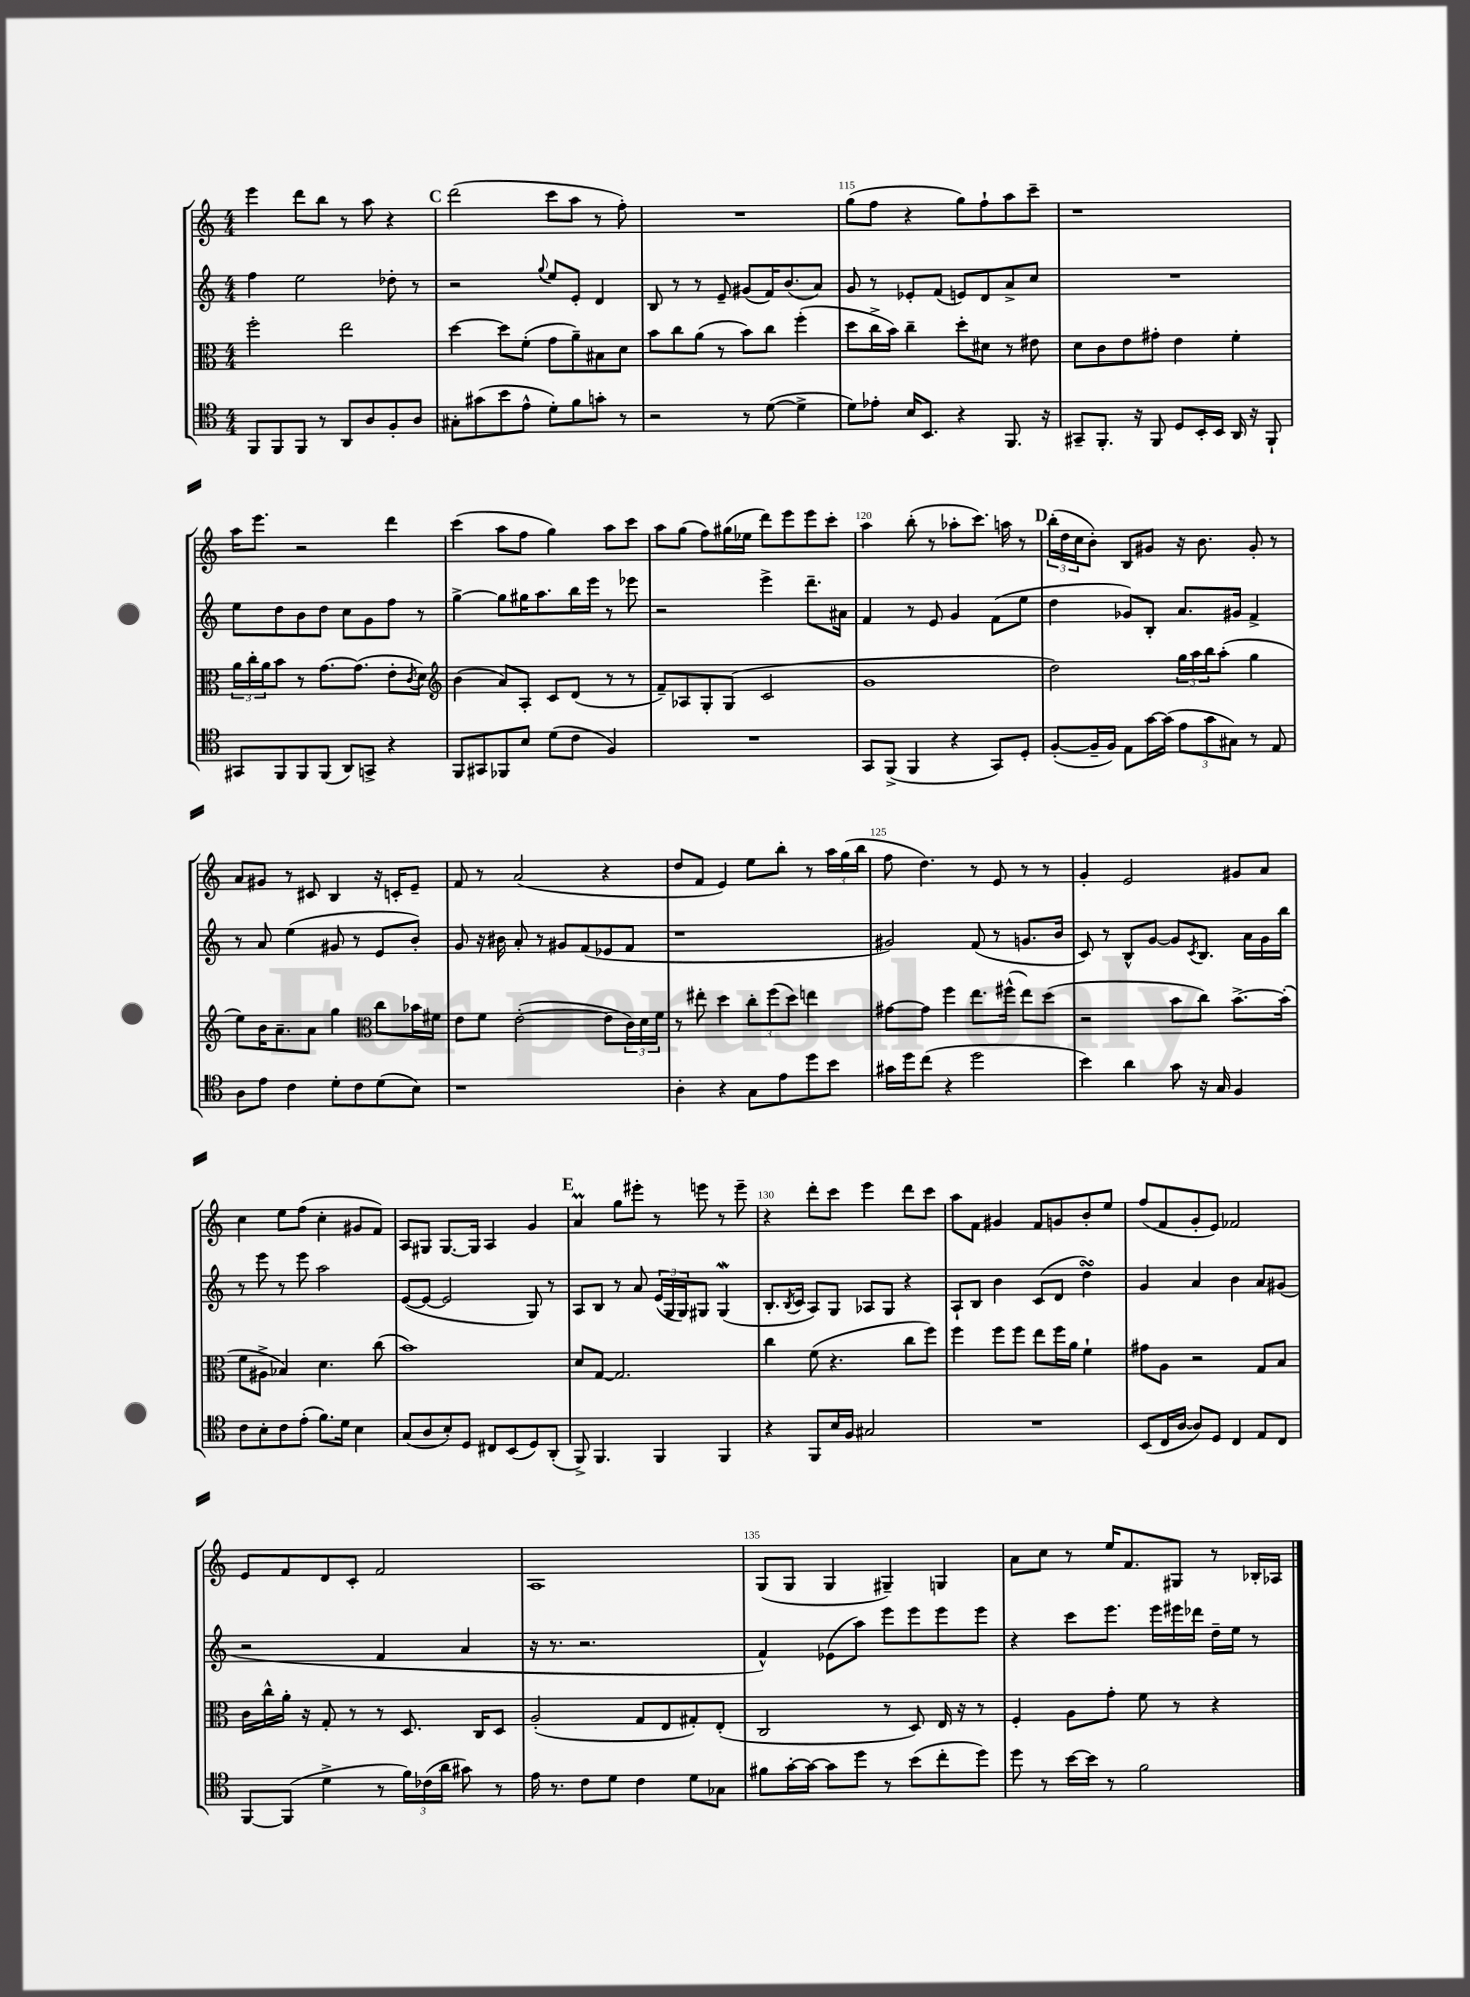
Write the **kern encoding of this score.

**kern	**kern	**kern	**kern
*part4	*part3	*part2	*part1
*staff4	*staff3	*staff2	*staff1
*clefC4	*clefC3	*clefG2	*clefG2
*k[]	*k[]	*k[]	*k[]
*M4/4	*M4/4	*M4/4	*M4/4
=112	=112	=112	=112
8FF/L	2ff'\	4ff\	4eee\
8FF/	.	.	.
8FF/J	.	2ee\	8ddd\L
8r	.	.	8bb\J
8AA/L	2ee\	.	8r
8A/	.	.	8aa\
8F'/	.	8dd-X'\	4r
8A/J	.	8r	.
!!LO:REH:place=s1:t=C
=113	=113	=113	=113
8G#X'\L	[4dd\	2r	(2ddd\
(8g#X\	.	.	.
8b\	8dd\L]	.	.
8e^^\J	(8f'\J	.	.
.	.	8qqgg/	.
8d'\L)	8g\L	8ee/L	8ccc\L
8f\	8a~\)	8e'/J	8aa\J
8gn'\J	8B#X\	4d/	8r
8r	8d\J	.	8ff'\)
=114	=114	=114	=114
2r	8b\L	8B/	1r
.	8cc\	8r	.
.	(8a\J	8r	.
.	8r	8e~/	.
8r	8b\L)	(8g#X/L	.
([8d\	8cc\J	16f/K)	.
.	.	(8.b/	.
4d^\]	(4ff'\	.	.
.	.	8a/J)	.
=115	=115	=115	=115
8d\L)	8dd\L	8g/	(8gg\L
8e-X'\J	16cc^\L	8r	8ff\J
.	16b\JJ)	.	.
16B/KL	4cc~\	8e-X'/L	4r
8.BB/J	.	.	.
.	.	(8f/J	.
4r	8dd'\L	8en/L)	8gg\L)
.	8d#X\J	8d/	8ff`\
8.FF/	8r	8a^/	8aa\
.	8e#X\	8cc/J	8ccc~\J
16r	.	.	.
=116	=116	=116	=116
8GG#X~/L	8d\L	1r	1r
8.FF'/J	8c\	.	.
.	8e\	.	.
16r	.	.	.
8FF/	8g#X'\J	.	.
8D/L	4e\	.	.
16BB'/L	.	.	.
16BB/JJ	.	.	.
16AA/	4f'\	.	.
16r	.	.	.
8FF`/	.	.	.
!!LO:LB:g=z
=117	=117	=117	=117
8GG#X/L	24a\LL	8ee\L	16aa\KL
.	24cc'\	.	.
.	.	.	8.eee\J
.	24a\J	.	.
8FF/	8b\J	8dd\	.
8FF/	8r	8b\	2r
(8FF/J	[8.g\L	8dd\J	.
8AA/L)	.	8cc\L	.
.	(8.g\J]	.	.
8GGn^/J	.	8g\	.
4r	8e'\L	8ff\J	4ddd\
.	8qc/	.	.
.	8d\J)	8r	.
=118	=118	=118	=118
*	*clefG2	*	*
8FF/L	(4b\	[4gg^\	(4ccc\
8GG#X/	.	.	.
8FF-X/	8a/L)	8gg\L]	8aa\L
8B/J	8A'/J	16gg#X\K	8ff\J
.	.	8.aa\	.
(8d\L	8c/L	.	4gg\)
8c\J	(8d/J	16bb\L	.
.	.	16eee\JJ	.
4F/)	8r	8r	8aa\L
.	8r	8eee-X\	8ccc\J
=119	=119	=119	=119
1r	8f~/L)	2r	8aa\L
.	8A-X/	.	(8gg\J
.	8G'/	.	8ff\L)
.	(8G/J	.	(16gg#X\L
.	.	.	16ee-X\JJ
.	2c/	4eee^\	8ddd\L)
.	.	.	8eee\
.	.	8.ddd~\L	8eee\
.	.	.	8ccc'\J
.	.	16a#X\Jk	.
=120	=120	=120	=120
8GG/L	1g	4f/	4aa\
(8FF^/J	.	.	.
4FF/	.	8r	(8bb'\
.	.	8e/	8r
4r	.	4g/	8aa-X'\L
.	.	.	8.ccc\J)
8GG/L)	.	(8f\L	.
.	.	.	16aan\
8D'/J	.	8ee\J	8r
!!LO:REH:place=s1:t=D
=121	=121	=121	=121
([8F'/L	2dd\)	4dd\	(24bb'\LL
.	.	.	24dd\
.	.	.	24cc\J
16F~/L]	.	.	8b'\J)
16F/JJ)	.	.	.
8E\L	.	8g-X/L)	8B/L
[16g\L	.	8B'/J	8g#X/J
(16g\JJ]	.	.	.
12e\L	24gg\LL	8.a/L	16r
.	24aa\	.	.
.	.	.	8.b\
12g\	24bb\J	.	.
.	(8aa'\J	.	.
12G#X\J)	.	.	.
.	.	16g#X/Jk	.
8r	4gg\	4f^/	8g#'/
8E/	.	.	8r
!!LO:LB:g=z
=122	=122	=122	=122
8A\L	8ee\L)	8r	8a/L
8e\J	16b\K	8a/	8g#X/J
.	8.a~\	.	.
4c\	.	(4ee\	8r
.	8a\J	.	8c#X/
8d'\L	4gg\	8g#X/	4B/
8c\	.	8r	.
*	*clefC3	*	*
(8d\	8cc\L	8e/L	16r
.	.	.	16cn'/KL
8B\J)	16b-X\L	8b'/J)	8e~/J
.	16f#X\JJ	.	.
=123	=123	=123	=123
1r	8e\L	8g/	8f/
.	8f\J	16r	8r
.	.	16b#X\	.
.	([2e'\	8a'/	(2a/
.	.	8r	.
.	.	8g#X/L	.
.	.	(8f/	.
.	8e\L]	8e-X/	4r
.	24c\L)	8f/J	.
.	24d\	.	.
.	24f\JJ	.	.
=124	=124	=124	=124
4A'\	8r	1r	8dd/L
.	8ee#X'\	.	8f/J
4r	4dd\	.	4e/)
8G\L	12cc'\L	.	8ee\L
.	(12ff\	.	.
8e\	.	.	8bb'\J
.	12dd\J)	.	.
8dd\	4een\	.	8r
8b\J	.	.	24aa\LL
.	.	.	(24gg\
.	.	.	24bb\JJ
=125	=125	=125	=125
16g#X\LL	[8g#X\L	2g#X/)	8ff\
16dd\J	.	.	.
(8cc\J	8g#\J]	.	4.dd\)
4r	4ff\	.	.
2dd\	8.ee\L	(8f/	8r
.	.	8r	8e/
.	(16ff#X^^\Jk	.	.
.	8ee\L)	8.gn/L	8r
.	(8dd\J	.	8r
.	.	16b/Jk	.
=126	=126	=126	=126
4b\)	2r	8c/)	4g'/
.	.	8r	.
4a\	.	8B^^/L	2e/
.	.	[8g/J	.
8g\	8b\L	8g/L]	.
.	.	8qc/	.
16r	8cc\J)	8.B/J	.
16G/	.	.	.
4F/	[8.b^\L	.	8g#X/L
.	.	16a\LL	.
.	.	16g\	8a/J
.	(16b'\Jk]	16bb\JJ	.
!!LO:LB:g=z
=127	=127	=127	=127
8c\L	8f\L	8r	4cc\
8B'\	8A#X^\J	8eee\	.
8c\	4B-X/)	8r	8ee\L
(8e'\J	.	8eee\	(8ff\J
8.f\L)	4.d\	2aa\	4cc'\
16d\Jk	.	.	.
4B\	.	.	8g#X/L
.	(8cc\	.	8f/J)
=128	=128	=128	=128
(8G/L	1b)	([8e/L	8A/L
8A/	.	8e/J_	8G#X/J
8B'/)	.	2e/]	[8.G#/L
8D/J	.	.	.
.	.	.	16G#/Jk]
8C#X/L	.	.	4A/
(8BB/	.	.	.
8D/)	.	8G/)	4g/
(8AA'/J	.	8r	.
!!LO:REH:place=s1:t=E
=129	=129	=129	=129
8FF^/)	8d/L	8A/L	4aM/
4.FF/	[8G/J	8B/J	.
.	2.G/]	8r	8gg\L
.	.	8a/	8eee#X'\J
4FF/	.	(24e/LL	8r
.	.	24G/	.
.	.	24G/J)	.
.	.	8G#X/J	8eeen\
4FF/	.	(4G#W/	8r
.	.	.	8eee~\
=130	=130	=130	=130
4r	4cc\	8.B'/L	4r
.	.	8qB/	.
.	.	16c/Jk	.
8FF/L	(8f\	8A/L)	8ddd'\L
16B/L	4.r	8G/J	8ccc\J
16F/JJ	.	.	.
2G#X/	.	8A-X/L	4eee\
.	.	8G/J	.
.	8cc\L	4r	8ddd\L
.	8ff\J)	.	8ccc\J
=131	=131	=131	=131
1r	4ff\	8A`/L	8aa\L
.	.	8B/J	8f\J
.	8ff\L	4b\	4g#X/
.	8ff\J	.	.
.	8ee\L	(8c/L	8f/L
.	16ff\L	8d/J	8gn/
.	16a\JJ	.	.
.	4f`\	4ddsSSS\)	8b'/
.	.	.	8ee/J
=132	=132	=132	=132
(8BB/L	8g#X\L	4g/	(8ff/L
16C/L	8A\J	.	8f/
[16A/JJ	.	.	.
8A/L])	2r	4a/	8g'/
8D/J	.	.	8e/J)
4C/	.	4b\	2f-X/
8E/L	8G/L	8a/L	.
8C/J	8B/J	(8g#X/J	.
!!LO:LB:g=z
=133	=133	=133	=133
[8FF/L	16c\LL	2r	8e/L
.	16cc^^\	.	.
(8FF/J]	16a'\JJ	.	8f/
.	16r	.	.
4d^\	8G'/	.	8d/
.	8r	.	8c'/J
8r	8r	4f/	2f/
24f\LL)	8.D/	.	.
(24c-X\	.	.	.
24a\JJ	.	.	.
8g#X\)	.	4a/	.
.	16C/KL	.	.
8r	8D/J	.	.
=134	=134	=134	=134
16e\	(2A'/	16r	1A
8.r	.	8.r	.
8c\L	.	2.r	.
8d\J	.	.	.
4c\	8G/L	.	.
.	8E/	.	.
8d\L	8G#X'/)	.	.
8G-X\J	(8E'/J	.	.
=135	=135	=135	=135
8f#X\L	2C/	4f^^/)	(8G/L
[16g'\L	.	.	8G/J
16g\JJ_	.	.	.
8g\L]	.	(8e-X\L	4G/
8dd\J	.	8aa\J)	.
8r	8r	8eee\L	4G#X~/)
(8b\L	8D/)	8eee\	.
8cc'\	16E/	8eee\	4Gn/
.	16r	.	.
8dd\J)	8r	8eee\J	.
=136	=136	=136	=136
8dd\	4F'/	4r	8a\L
8r	.	.	8cc\J
[16b\LL	8A\L	8ccc\L	8r
16b\JJ]	.	.	.
8r	8g'\J	8.eee\J	16ee/KL
.	.	.	8.f/
2f\	8f\	.	.
.	.	16eee\LL	.
.	8r	16eee#X\	8G#X/J
.	.	16ddd-X\JJ	.
.	4r	16dd~\LL	8r
.	.	16ee\JJ	.
.	.	8r	16B-X'/LL
.	.	.	16A-X/JJ
==	==	==	==
*-	*-	*-	*-
